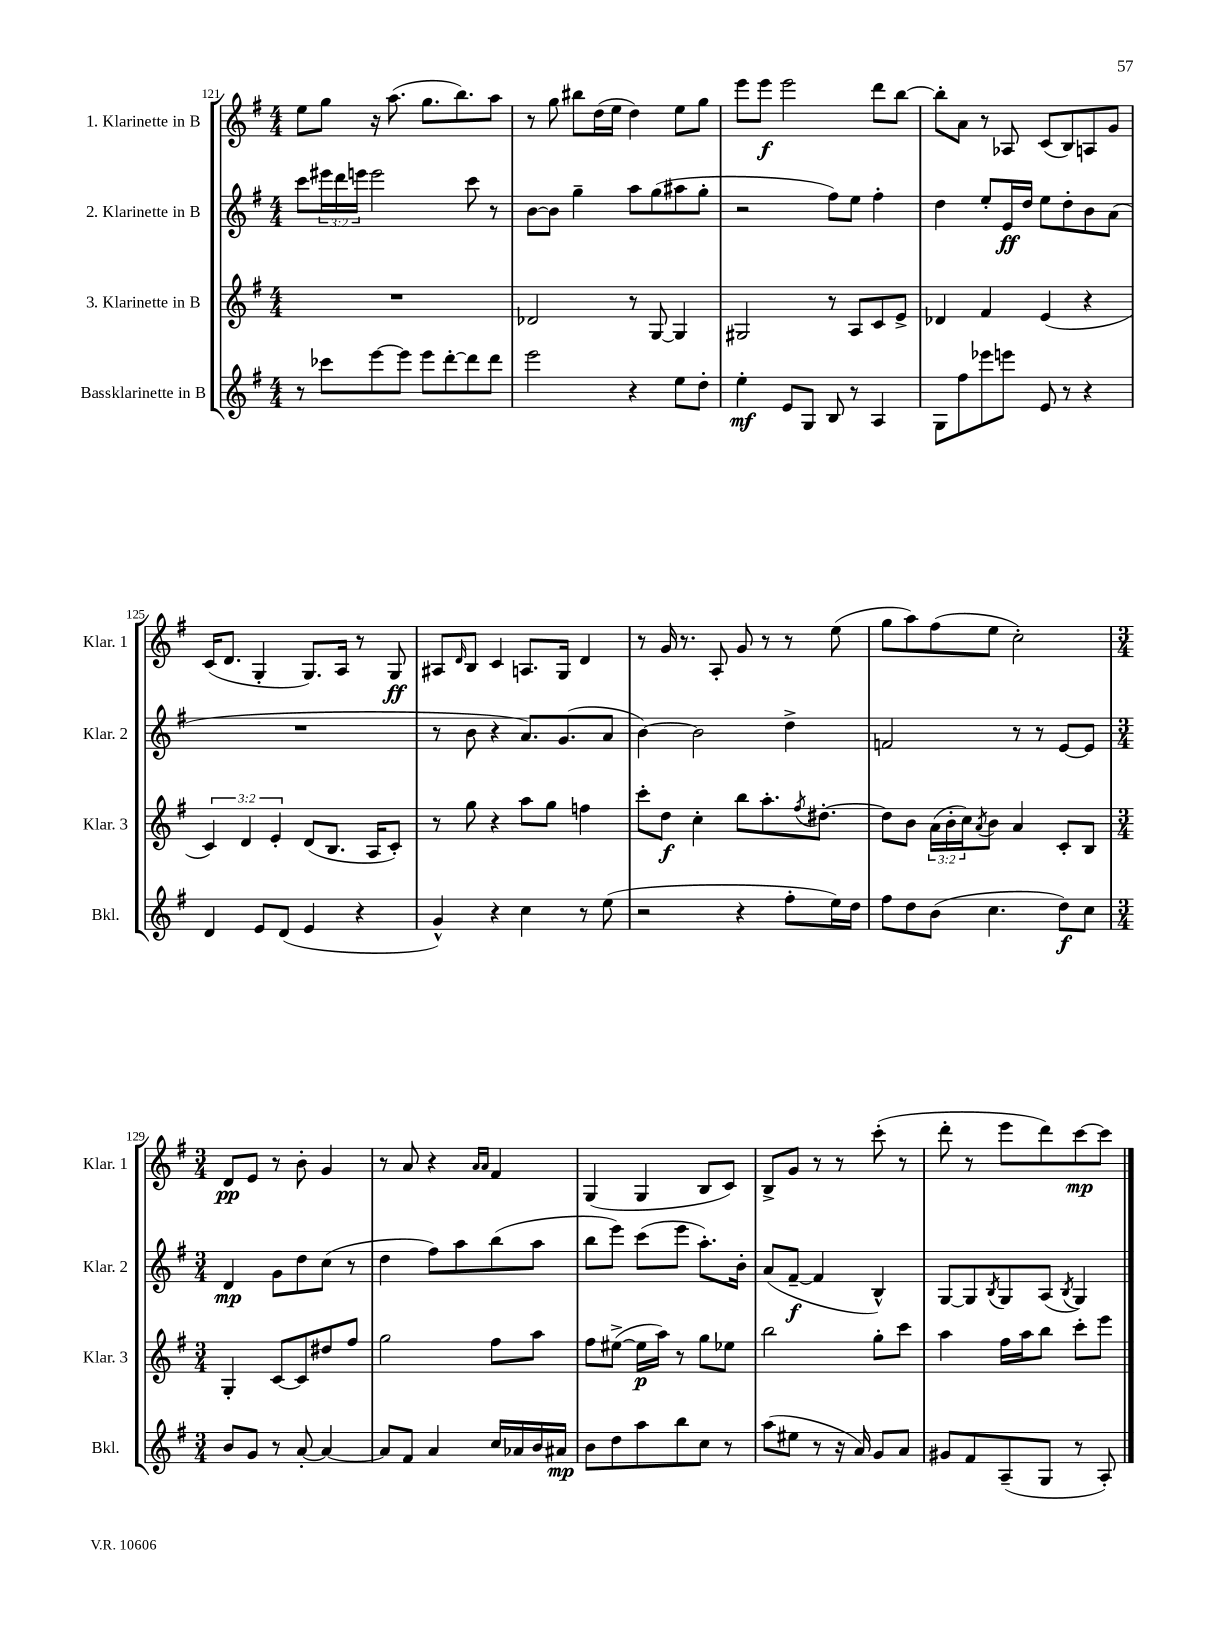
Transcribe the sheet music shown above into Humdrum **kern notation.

**kern	**kern	**kern	**kern
*staff4	*staff3	*staff2	*staff1
*clefG2	*clefG2	*clefG2	*clefG2
*k[f#]	*k[f#]	*k[f#]	*k[f#]
*M4/4	*M4/4	*M4/4	*M4/4
8r	1r	8ccc	8ee
8ccc-	.	24eee#	8gg
.	.	24ddd	.
.	.	24eee	.
[8eee	.	2eee	16r
.	.	.	(8.aa
8eee]	.	.	.
8eee	.	.	8.gg
[8ddd'	.	.	.
.	.	.	8.bb)
8ddd]	.	8ccc	.
8ddd	.	8r	8aa
=	=	=	=
2eee	2d-	[8b	8r
.	.	8b]	8gg
.	.	4gg~	8bb#
.	.	.	(16dd
.	.	.	16ee
4r	8r	8aa	4dd)
.	[8G	(8gg	.
8ee	4G]	8aa#	8ee
8dd'	.	8gg'	8gg
=	=	=	=
4ee'	2G#	2r	8eee
.	.	.	8eee
8e	.	.	2eee
8G	.	.	.
8B	8r	8ff#)	.
8r	8A	8ee	.
4A	8c	4ff#'	8ddd
.	8e^	.	[8bb
=	=	=	=
8G	4d-	4dd	8bb']
8ff#	.	.	8a
8eee-	4f#	8ee'	8r
8eee	.	16e	8A-
.	.	16dd	.
8e	(4e	8ee	(8c
8r	.	8dd'	8B)
4r	4r	8b	8A
.	.	(8a	8g
=	=	=	=
4d	6c)	1r	(16c
.	.	.	8.d
.	6d	.	.
8e	.	.	4G'
.	6e'	.	.
(8d	.	.	.
4e	(8d	.	8.G)
.	8.B	.	.
.	.	.	16A
4r	.	.	8r
.	16A	.	.
.	8c')	.	8G
=	=	=	=
4g^^)	8r	8r	8A#
.	.	.	16qqd
.	8gg	8b	8B
4r	4r	4r	4c
4cc	8aa	8.a)	8.A
.	8gg	.	.
.	.	(8.g	16G
8r	4ff	.	4d
(8ee	.	8a	.
=	=	=	=
2r	8ccc'	[4b)	8r
.	8dd	.	16g
.	.	.	8.r
.	4cc'	2b]	.
.	.	.	8A'
4r	8bb	.	8g
.	8.aa'	.	8r
8ff#'	.	4dd^	8r
.	8qff#	.	.
.	[8.dd#'	.	.
16ee)	.	.	(8ee
16dd	.	.	.
=	=	=	=
8ff#	8dd#]	2f	8gg
8dd	8b	.	8aa)
(8b	(24a	.	(8ff#
.	24b'	.	.
.	24cc)	.	.
.	8qa	.	.
4.cc	8b	.	8ee
.	4a	8r	2cc')
.	.	8r	.
8dd)	8c'	[8e	.
8cc	8B	8e]	.
=	=	=	=
*M3/4	*M3/4	*M3/4	*M3/4
8b	4G'	4d	8d
8g	.	.	8e
8r	[8c	8g	8r
[8a'	8c]	8dd	8b'
4a_	8dd#	(8cc	4g
.	8ff#	8r	.
=	=	=	=
8a]	2gg	4dd	8r
8f#	.	.	8a
4a	.	8ff#)	4r
.	.	8aa	.
.	.	.	16qqa
.	.	.	16qqa
16cc	8ff#	(8bb	4f#
16a-	.	.	.
16b	8aa	8aa	.
16a#	.	.	.
=	=	=	=
8b	8ff#	8bb	(4G
8dd	([8ee#^	8eee)	.
8aa	16ee#]	(8ccc	4G
.	16aa)	.	.
8bb	8r	8eee	.
8cc	8gg	8.aa')	8B
8r	8ee-	.	8c)
.	.	16b'	.
=	=	=	=
(8aa	2bb	(8a	8B^
8ee#	.	[8f#~	8g
8r	.	4f#]	8r
16r	.	.	8r
16a)	.	.	.
8g	8gg'	4B^^)	(8ccc'
8a	8ccc	.	8r
=	=	=	=
8g#	4aa	[8G	8ddd'
8f#	.	8G]	8r
.	.	8qB	.
(8A~	16ff#	8G	8eee
.	16aa	.	.
8G	8bb	(8A	8ddd)
.	.	8qB	.
8r	8ccc'	4G)	[8ccc
8A')	8eee	.	8ccc]
==	==	==	==
*-	*-	*-	*-
